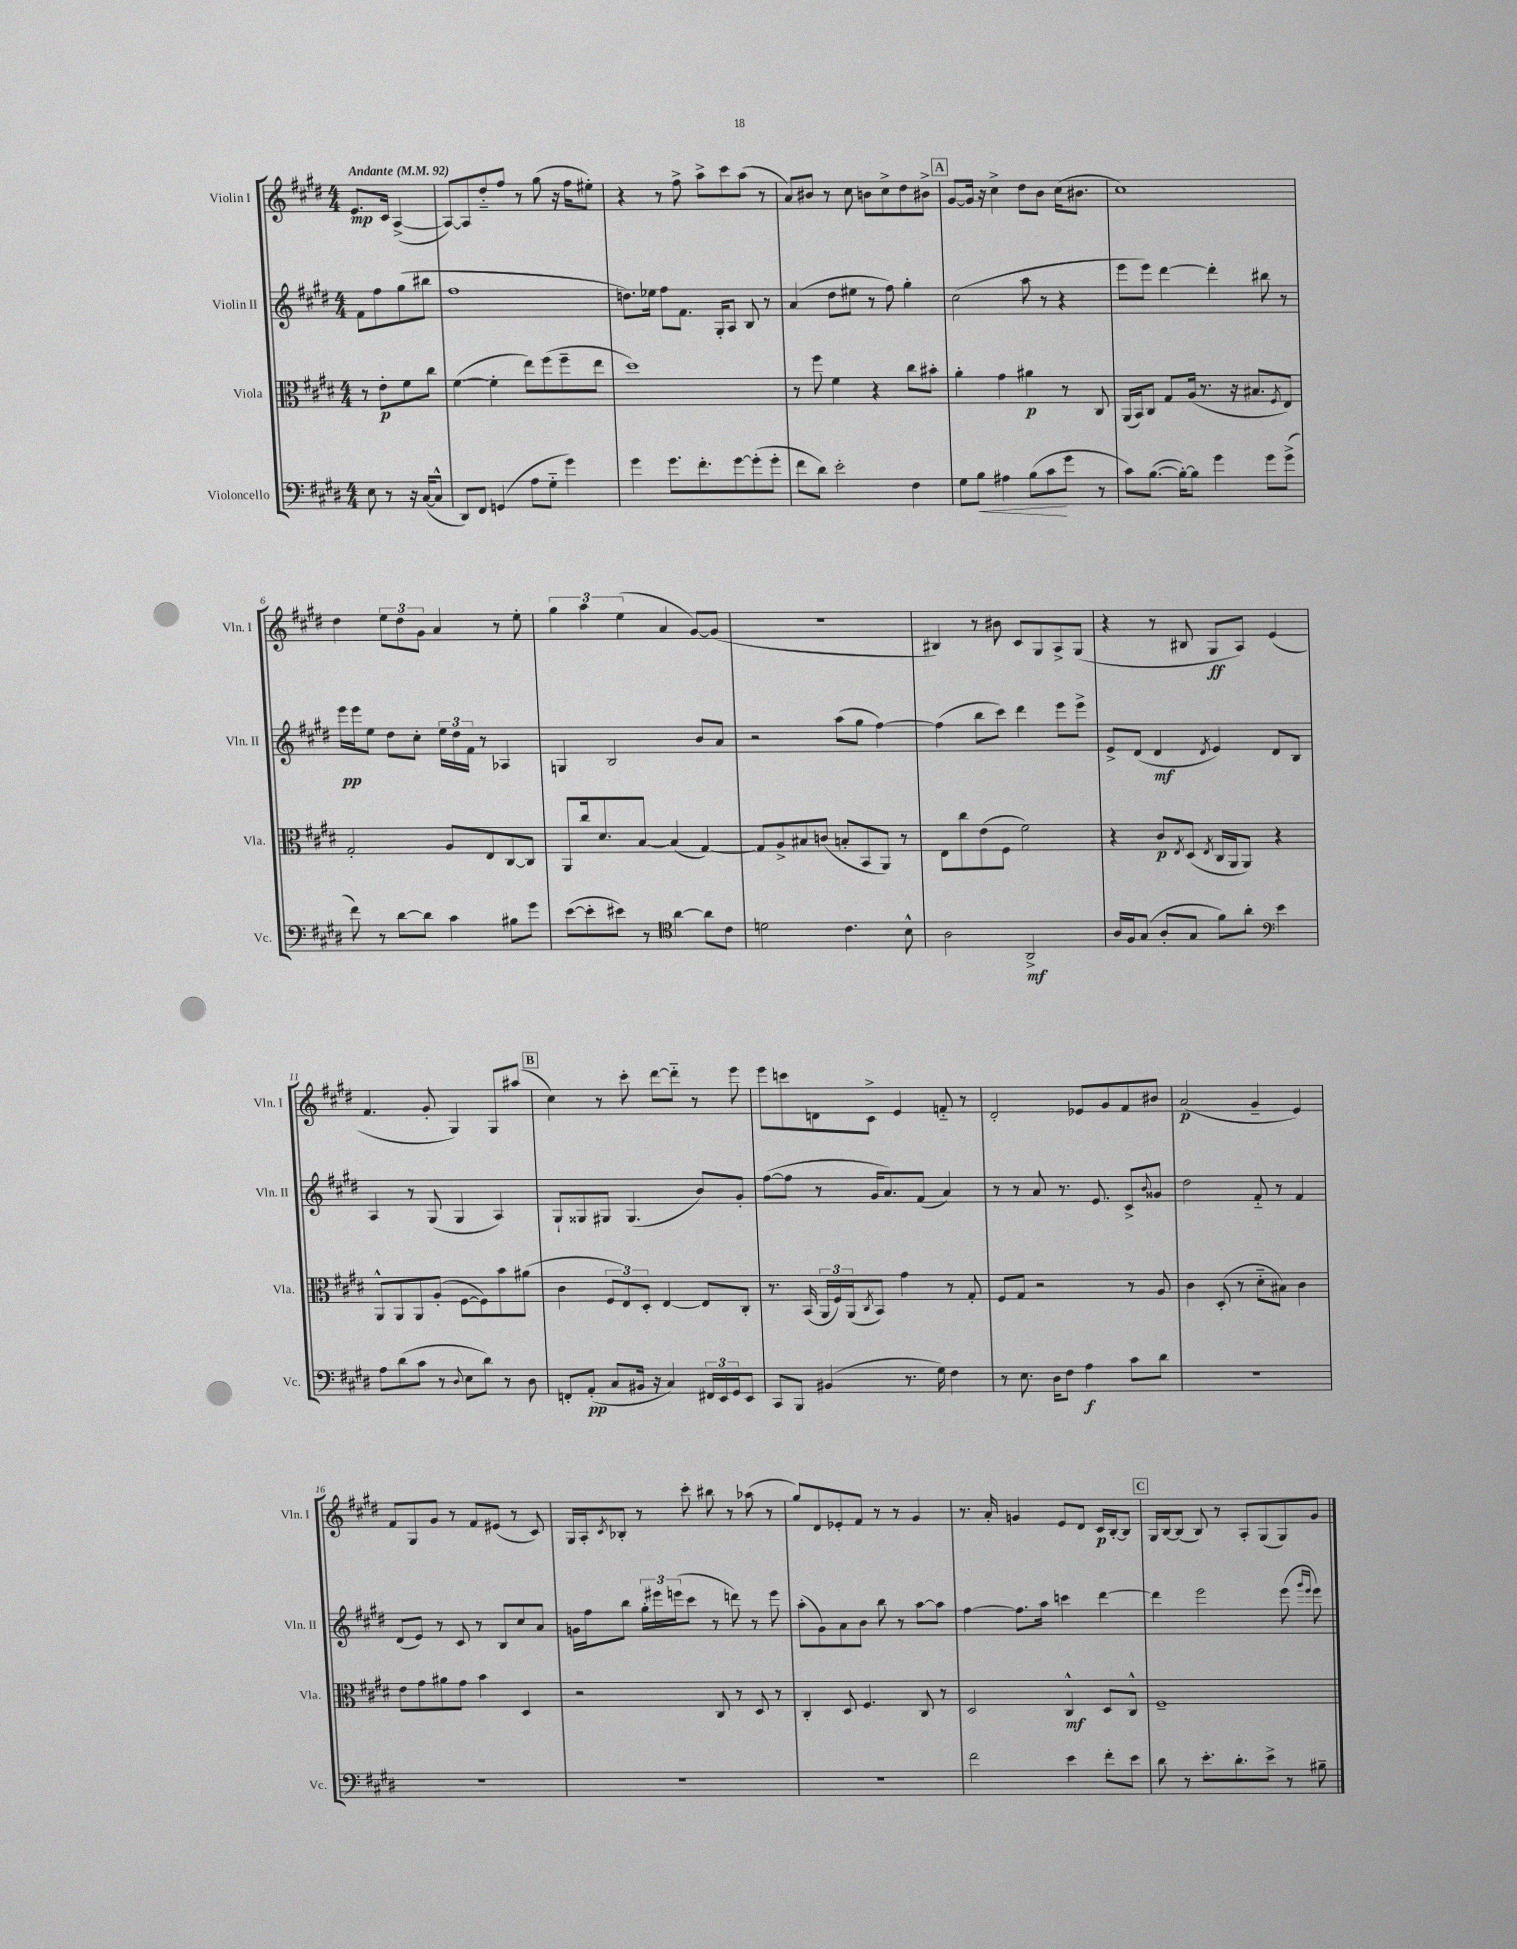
<<
\new StaffGroup <<
\new Staff = "s0" \with { instrumentName = "Violin I" shortInstrumentName = "Vln. I" } {
    \clef treble \key e \major \numericTimeSignature \time 4/4 \partial 2 \tempo "Andante" 4 = 92
    e'8.\mp cis'16 a4~->( |
    a8~) a8 dis''8-_ fis''8 r8 gis''8( r16 fis''16 eis''8-.) |
    r4 r8 fis''8-> a''8-> cis'''8 a''8( r8 |
    a'8) bis'8 r8 cis''8 b'8 cis''8-> dis''8 bis'8-> |
    \mark \markup { \box "A" } gis'8~ gis'16 r16 cis''4-> dis''8 b'8 cis''16( bis'8. |
    cis''1) |
    dis''4 \tuplet 3/2 { e''8 dis''8 gis'8 } a'4 r8 e''8-. |
    \tuplet 3/2 { gis''4 a''4 e''4( } a'4 gis'8~) gis'8( |
    R1 |
    bis4) r8 bis'8 cis'8 gis8 a8-> gis8( |
    r4 r8 bis8 gis8\ff a8) e'4( |
    fis'4. gis'8-. gis4) gis8 ais''8( |
    \mark \markup { \box "B" } cis''4) r8 cis'''8-. dis'''8~ dis'''8-_ r8 e'''8 |
    e'''8 c'''8 d'8 cis'8-> e'4 f'8-_ r8 |
    dis'2-. ees'8 gis'8 fis'8 bis'8 |
    a'2\p( gis'4-- e'4) |
    fis'8 gis8 gis'8 r8 fis'8 eis'8( r8 cis'8) |
    gis16 a16-. \acciaccatura { cis'8 } bes8-. r8 cis'''8-. bis''8 r8 aes''8( r8 |
    gis''8) dis'8 ees'8-. fis'8 r8 r8 gis'4 |
    r8. a'16-. g'4 e'8 dis'8 cis'16\p b16~-. b8 |
    \mark \markup { \box "C" } gis16 b16~ b8( b8) r8 a8-. gis8( gis8) gis'8 \bar "|." |
}
\new Staff = "s1" \with { instrumentName = "Violin II" shortInstrumentName = "Vln. II" } {
    \clef treble \key e \major \numericTimeSignature \time 4/4 \partial 2
    fis'8 fis''8 gis''8( bis''8 |
    fis''1 |
    d''8.) ees''16 fis''8 fis'8. gis16-. a8 b8 r8 |
    a'4( dis''8 eis''8 r8 fis''8) gis''4-. |
    \mark \markup { \box "A" } cis''2( a''8 r8 r4 |
    e'''8 e'''8) dis'''4~ dis'''4-. bis''8 r8 |
    e'''16\pp e'''16 e''8 dis''8 cis''8-. \tuplet 3/2 { e''16 dis''16 fis'16 } r8 aes4 |
    g4 b2 b'8 a'8 |
    r2 a''8( gis''8 fis''4~) |
    fis''4( b''8 cis'''8) dis'''4 e'''8 e'''8-> |
    e'8-> dis'8( dis'4\mf \acciaccatura { dis'8 } e'4) dis'8 b8 |
    a4 r8 gis8( gis4 a4) |
    \mark \markup { \box "B" } gis8-! gisis8 gis8 gis4.( b'8) gis'8-. |
    fis''8~( fis''8 r8 gis'16 a'8.) fis'8( a'4) |
    r8 r8 a'8 r8. e'8. cis'8-> \appoggiatura { b'8 } gisis'8 |
    dis''2 fis'8-_ r8 fis'4 |
    dis'8( e'8) r8 cis'8 r8 b8 cis''8 a'8 |
    g'16 fis''16 b''8 \tuplet 3/2 { gis''16-. eis'''16 e'''16( } cis'''8 r8 d'''8) r8 e'''8 |
    a''8-.( gis'8) a'8 b'8 b''8 r8 a''8~ a''8 |
    fis''4~ fis''8. a''16 c'''4 dis'''4~ |
    \mark \markup { \box "C" } dis'''4 e'''2 e'''8( \grace { gis'''16 e'''16 } e'''8) \bar "|." |
}
\new Staff = "s2" \with { instrumentName = "Viola" shortInstrumentName = "Vla." } {
    \clef alto \key e \major \numericTimeSignature \time 4/4 \partial 2
    r8 e'8-.\p fis'8 cis''8 |
    fis'4~( fis'4-. e''8) fis''8( fis''8-- e''8 |
    dis''1) |
    r8 fis''8 fis'4 r4 cis''8 bis'8-. |
    \mark \markup { \box "A" } a'4-. gis'4 ais'4\p r8 cis8 |
    a,16( b,16) cis8 gis8 a16( r8. r16 bis8. \acciaccatura { fis8 } e8) |
    gis2-. a8 e8 cis8~ cis8 |
    a,8 cis''16 dis'8. b8~ b4( gis4~) |
    gis8 a8-> bis8 c'8( b8-. b,8 a,8) r8 |
    e8 cis''8 e'8( fis8 fis'2) |
    r4 cis'8\p \acciaccatura { e8 } dis8( \acciaccatura { e8 } cis16 a,16 a,8) r4 |
    a,8-^ a,8 a,8 a8-.( fis8~ fis8) b'8 ais'8( |
    \mark \markup { \box "B" } cis'4 \tuplet 3/2 { fis8 e8) dis8-. } e4~ e8 cis8-. |
    r8. b,16( \tuplet 3/2 { a,16 fis16) a,16( } \acciaccatura { cis8 } b,8) gis'4 r8 gis8-. |
    fis8 gis8 r2 r8 a8 |
    cis'4 dis8-.( r8 dis'8-_ bis8) cis'4 |
    e'8 gis'8 ais'8 gis'8 b'4 dis4 |
    r2 cis8 r8 dis8 r8 |
    cis4-. dis8 fis4. cis8 r8 |
    dis2 cis4-^\mf dis8 cis8-^ |
    \mark \markup { \box "C" } fis1-- \bar "|." |
}
\new Staff = "s3" \with { instrumentName = "Violoncello" shortInstrumentName = "Vc." } {
    \clef bass \key e \major \numericTimeSignature \time 4/4 \partial 2
    e8 r8 r16 cis16~( cis8-^ |
    dis,8) fis,8 g,4( a8 gis8-_ gis'4) |
    gis'4 gis'8. fis'8.-. gis'8~ gis'8-.( gis'8-. |
    fis'8 dis'8) e'2-. fis4 |
    \mark \markup { \box "A" } gis8 b8\< ais4 b8( cis'8\! gis'8 r8 |
    cis'8) b8.~( b16~-.) b8 gis'4 gis'8 gis'8->( |
    fis'8) r8 dis'8~ dis'8 cis'4 bis8 gis'8 |
    e'8~( e'8-. eis'8) r8 \clef tenor a'4~ a'8 cis'8 |
    d'2 cis'4. b8-^ |
    a2 a,2->\mf |
    a16 fis16 gis8( a8-. gis8 fis'8) a'8-. \clef bass e'4 |
    a8 dis'8( cis'8 r8 \appoggiatura { dis8 } e8 dis'8) r8 dis8 |
    \mark \markup { \box "B" } f,8-. a,8-.\pp( cis8 bis,16 r16 cis4) \tuplet 3/2 { fis,16 e,16 gis,16 } e,8 |
    cis,8 b,,8 bis,4( r8. gis16) fis4 |
    r8 e8. dis16 fis8 a4\f cis'8 dis'8 |
    R1 |
    R1 |
    R1 |
    R1 |
    fis'2 e'4 fis'8-. e'8 |
    \mark \markup { \box "C" } dis'8 r8 e'8.-. dis'8.-. e'8-> r8 bis8-- \bar "|." |
}
>>
>>
